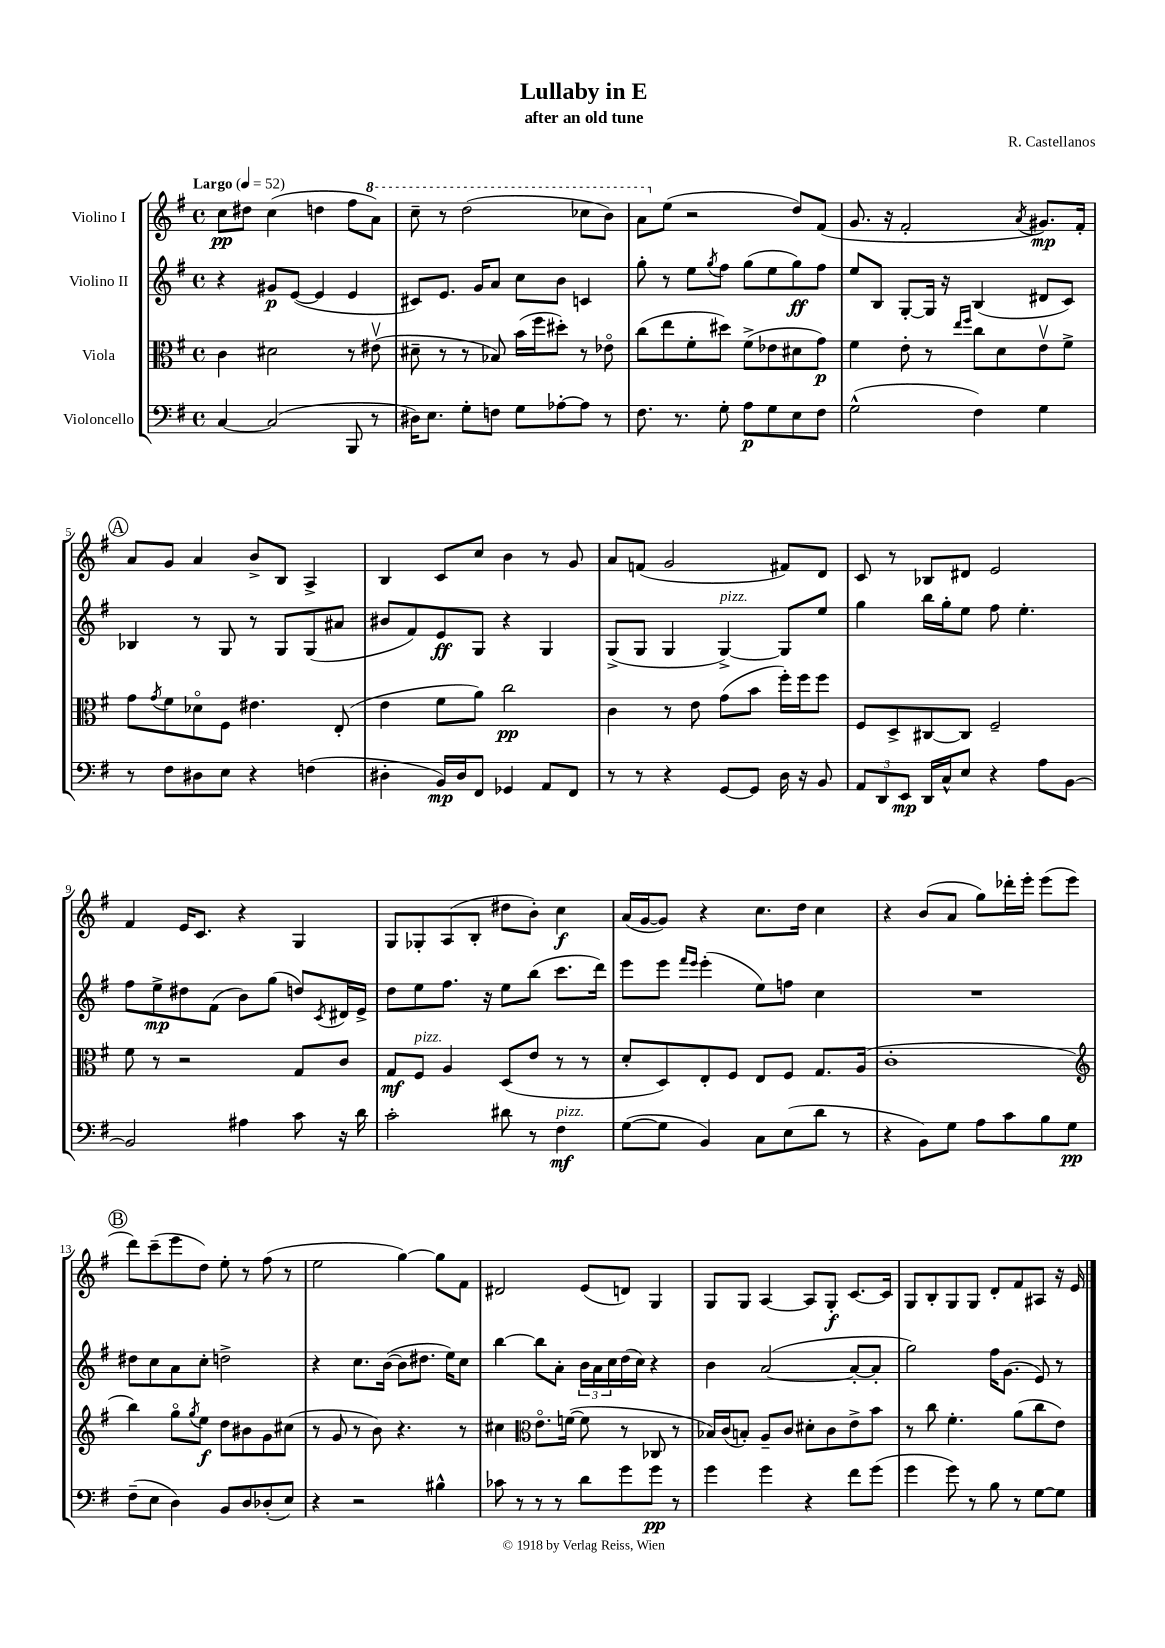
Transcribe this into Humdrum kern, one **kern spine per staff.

**kern	**kern	**kern	**kern
*staff4	*staff3	*staff2	*staff1
*clefF4	*clefC3	*clefG2	*clefG2
*k[f#]	*k[f#]	*k[f#]	*k[f#]
*M4/4	*M4/4	*M4/4	*M4/4
*met(c)	*met(c)	*met(c)	*met(c)
*MM52	*MM52	*MM52	*MM52
[4C	4c	4r	8cc
.	.	.	8dd#
(2C]	2d#	8g#	(4cc
.	.	([8e	.
.	.	4e]	4dd
8BBB	8r	4e	8ff#
8r	(8e#v	.	8aa)
=	=	=	=
16D#)	8d#~	8c#)	8ccc~
8.E	.	.	.
.	8r	8.e	8r
8G'	8r	.	(2ddd
.	.	16g	.
8F	8B-)	8a	.
8G	(16b	8cc	.
.	16ff#	.	.
[8A-'	8dd#')	8b	.
8A-]	8r	4c	8ccc-
8r	8e-o	.	8bb)
=	=	=	=
8.F#	(8cc	8gg'	8aa
.	8ee	8r	(8ee
8.r	.	.	.
.	8f#'	8ee	2r
.	.	8qgg	.
8G'	8dd#)	8ff#	.
8A	(8f#^	(8gg	.
8G	8e-	8ee	.
8E	8d#	8gg)	8dd)
8F#	8g)	8ff#	(8f#
=	=	=	=
(2G^^	4f#	8ee	8.g
.	.	8B	.
.	.	.	16r
.	8e'	[8G'	2f#'
.	8r	16G]	.
.	.	16r	.
.	16qqee	.	.
.	16qqff#	.	.
4F#)	8cc	(4B	.
.	8d	.	.
.	.	.	8qa
4G	8ev	8d#	8.g#)
.	8f#^	8c)	.
.	.	.	16f#'
=	=	=	=
8r	8g	4B-	8a
.	8qg	.	.
8F#	8f#	.	8g
8D#	8d-o	8r	4a
8E	8F#	8G	.
4r	4.e#	8r	8b^
.	.	8G	8B
(4F	.	(8G	4A^
.	(8E'	8a#	.
=	=	=	=
4D#'	4e	8b#	4B
.	.	8f#)	.
16BB)	8f#	8e	8c
16D#	.	.	.
8FF#	8a)	8G	8cc
4GG-	2cc	4r	4b
8AA	.	4G	8r
8FF#	.	.	8g
=	=	=	=
8r	4c	(8G^	8a
8r	.	8G	(8f
4r	8r	4G	2g
.	8e	.	.
[8GG	(8g	[4G^)	.
8GG]	8b	.	.
16D	16ff#')	8G]	8f#)
16r	16ff#	.	.
8BB	8ff#	8ee	8d
=	=	=	=
12AA	8F#	4gg	8c
12DD	.	.	.
.	8D^	.	8r
12EE	.	.	.
16DD	[8C#	16bb	8B-
16C^^	.	16gg'	.
8E	8C#]	8ee	8d#
4r	2F#~	8ff#	2e
.	.	4.ee'	.
8A	.	.	.
[8BB	.	.	.
=	=	=	=
2BB]	8f#	8ff#	4f#
.	8r	8ee^	.
.	2r	8dd#	16e
.	.	.	8.c
.	.	(8f#	.
4A#	.	8b)	4r
.	.	(8gg	.
8c	8G	8dd)	4G
.	.	8qc	.
16r	8c	16d#	.
16d	.	16e^	.
=	=	=	=
2c'	8G	8dd	8G
.	8F#	8ee	8G-'
.	4A	8.ff#	(8A
.	.	.	8B'
.	.	16r	.
8d#	(8D	8ee	8dd#
8r	8e	(8bb	8b')
4F#	8r	8.ccc	4cc
.	8r	.	.
.	.	16ddd)	.
=	=	=	=
([8G	8d'	8eee	(16a
.	.	.	[16g
8G]	8D)	8eee	8g])
.	.	16qqfff#	.
.	.	16qqeee	.
4BB)	8E'	(4eee'	4r
.	8F#	.	.
8C	8E	8ee)	8.cc
(8E	8F#	8ff	.
.	.	.	16dd
8d	8.G	4cc	4cc
8r	.	.	.
.	(16A	.	.
=	=	=	=
4r	1c'	1r	4r
8BB)	.	.	(8b
8G	.	.	8a
8A	.	.	8gg)
8c	.	.	16ddd-'
.	.	.	16eee'
8B	.	.	(8eee
8G	.	.	8eee
=	=	=	=
*	*clefG2	*	*
(8F#~	4bb)	8dd#	8ddd)
8E	.	8cc	(8ccc~
4D)	8ggo	8a	8eee
.	8qgg	.	.
.	8ee	8cc'	8dd)
8BB	8dd	2dd^	8ee'
8D	8b#	.	8r
(8D-'	8g	.	(8ff#
8E)	(8cc#	.	8r
=	=	=	=
4r	8r	4r	2ee
.	8g	.	.
2r	8r	8.cc	.
.	8b)	.	.
.	.	([16b	.
.	4.r	8b]	[4gg)
.	.	8.dd#	.
4B#^^	.	.	8gg]
.	.	16ee)	.
.	8r	8cc	8f#
=	=	=	=
8c-	4cc#	[4bb	2d#
8r	.	.	.
*	*clefC3	*	*
8r	8.eo	8bb]	.
8r	.	8a'	.
.	([16f	.	.
8d	8f]	24b	(8e
.	.	24a	.
.	.	24cc	.
8g	8r	(16dd	8d)
.	.	16cc)	.
8g	8C-	4r	4G
8r	8r	.	.
=	=	=	=
4g	16B-)	4b	8G
.	(16c	.	.
.	8B')	.	8G
4g	8A~	([2a	[4A
.	8c	.	.
4r	8d#'	.	8A]
.	8c	.	8G'
8f#	8e^	8a'_	[8.c
(8g	8b	8a']	.
.	.	.	16c]
=	=	=	=
4g	8r	2gg)	8G
.	8cc	.	8B'
8g)	4.f#'	.	8G
8r	.	.	8G
8B	.	16ff#	8d'
.	.	(8.g	.
8r	(8a	.	8f#
[8G	8cc	8e)	8A#
8G]	8e)	8r	16r
.	.	.	16e
==	==	==	==
*-	*-	*-	*-
